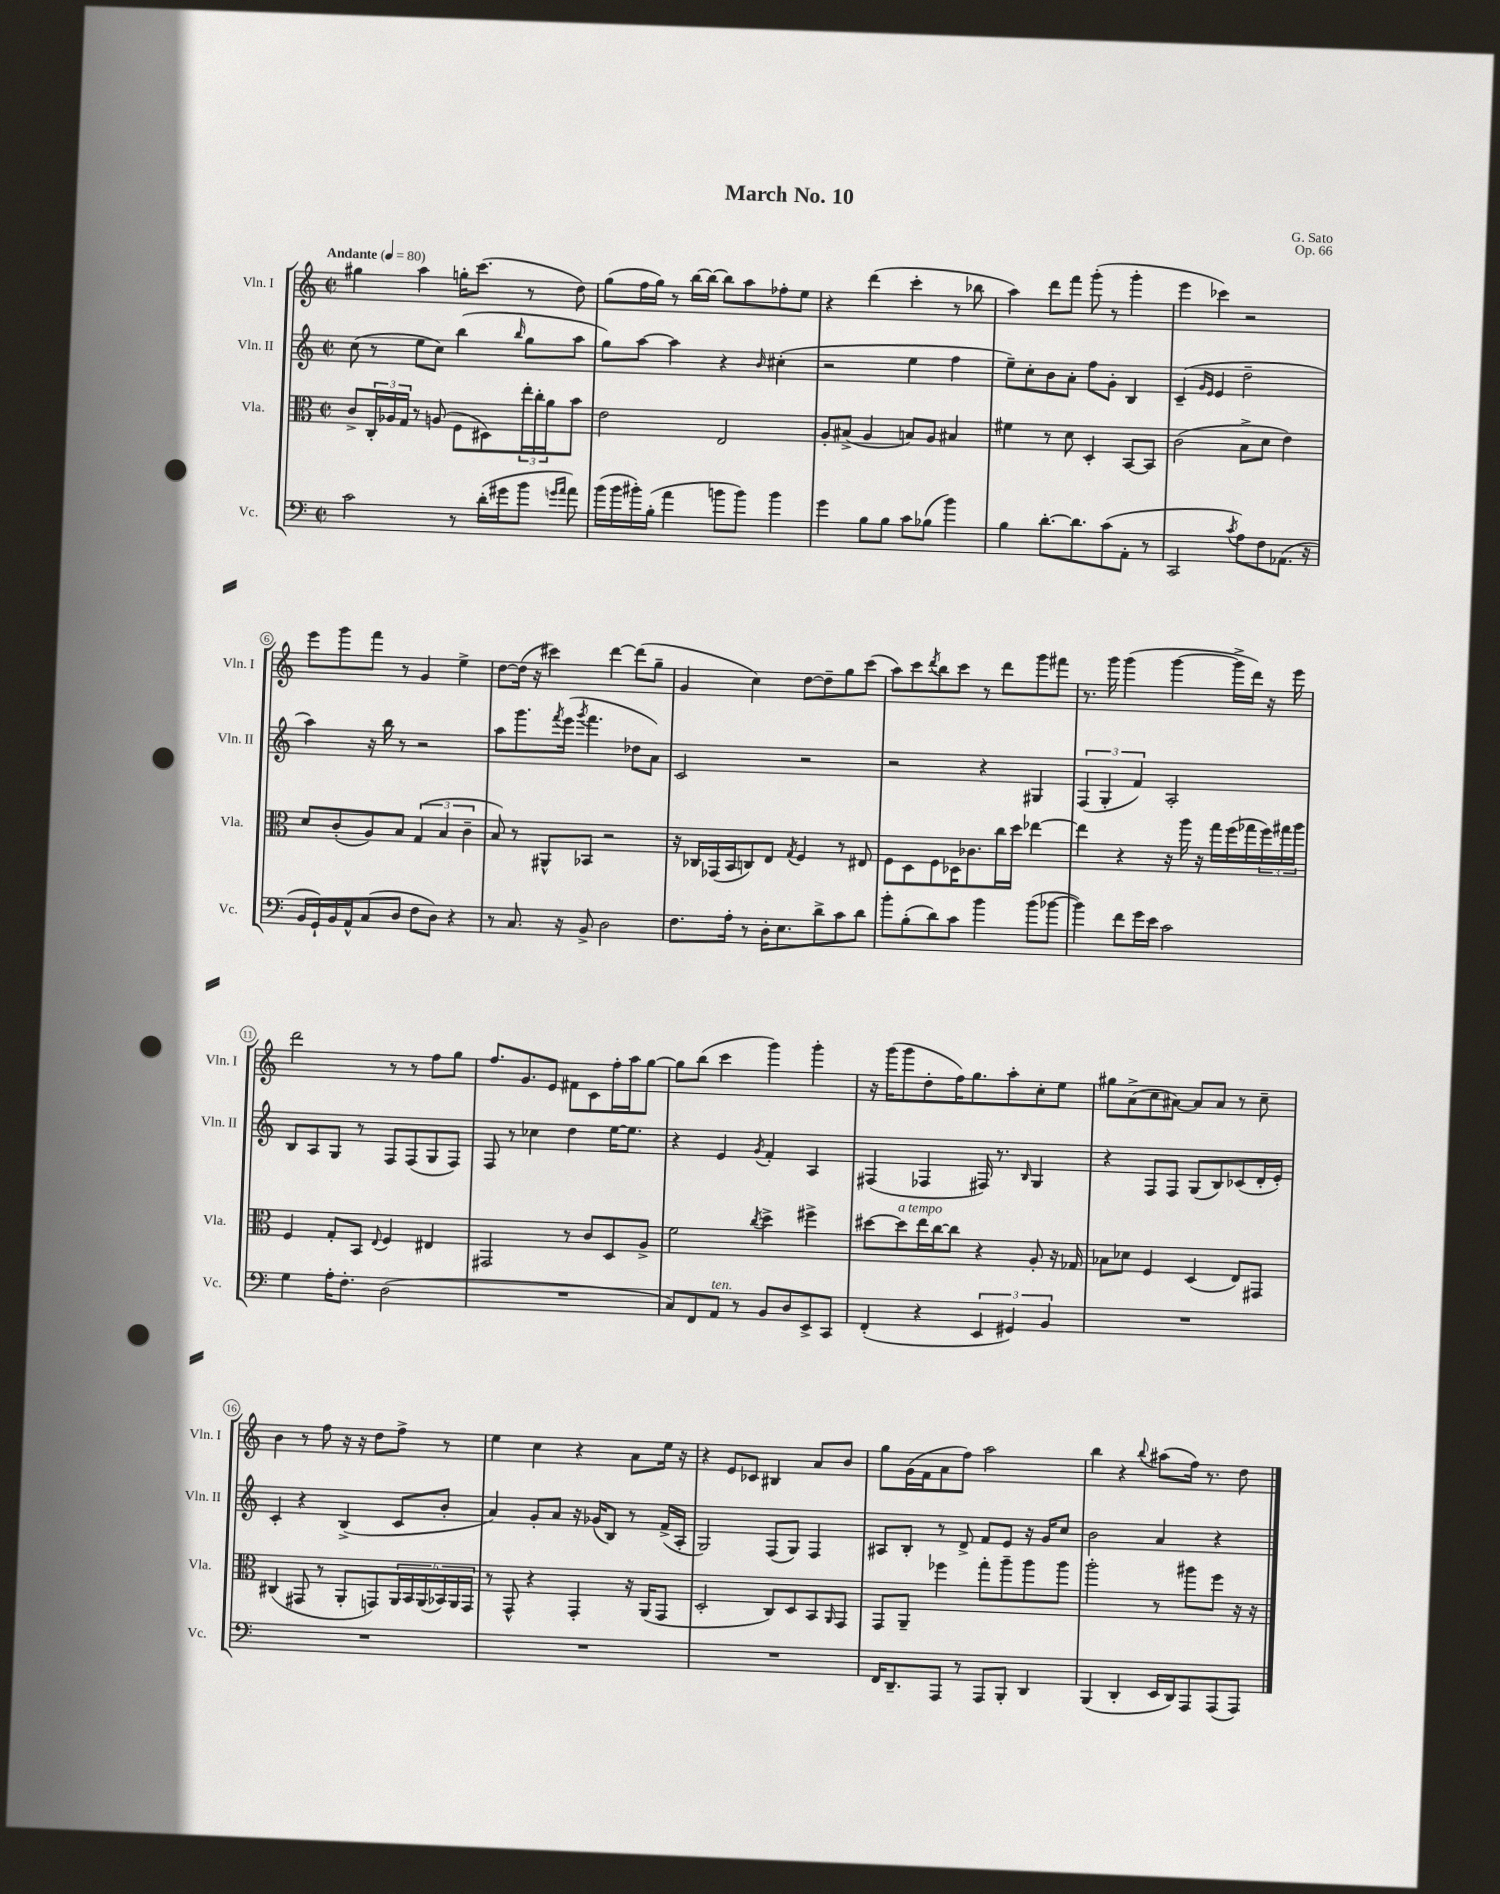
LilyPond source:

\header { title = "March No. 10" composer = "G. Sato" opus = "Op. 66" }
<<
\new StaffGroup <<
\new Staff = "s0" \with { instrumentName = "Vln. I" shortInstrumentName = "Vln. I" } {
    \clef treble \key c \major \defaultTimeSignature \time 2/2 \tempo "Andante" 4 = 80
    gis''4 a''4 g''16-. c'''8.( r8 d''8) |
    g''8( f''16 g''16) r8 b''16~ b''16~ b''8 a''8 fes''8-. e''8 |
    r4 d'''4( c'''4-. r8 bes''8 |
    a''4) d'''8 f'''8 g'''8-.( r8 g'''4-. |
    e'''4 ces'''4) r2 |
    e'''8 g'''8 f'''8 r8 g'4 e''4-> |
    d''8~ d''16( r16 cis'''4) d'''4~ d'''8( g''8-- |
    g'4 c''4) d''8~ d''8-- g''8 c'''8( |
    a''8) c'''8 \acciaccatura { d'''8 } b''8 c'''8 r8 d'''8 g'''8 fis'''8 |
    r8. g'''16 g'''4( g'''4~ g'''16-> d'''16) r16 e'''16 |
    d'''2 r8 r8 f''8 g''8 |
    f''8. g'8. e'8 fis'8 c'8 f''16-. a''16 g''8~ |
    g''8 b''8( c'''4 g'''4) g'''4-. |
    r16 g'''16( g'''8 d''8-. f''16) g''8. a''8-. c''8-. e''8 |
    gis''8 a'8->( c''8 ais'8~) ais'8 ais'8 r8 c''8-- |
    b'4 r8 f''8 r16 r16 d''8 f''8-> r8 |
    e''4 c''4 r4 a'8 e''16 r16 |
    r4 e'8 ces'8 bis4 a'8 b'8 |
    g''8 g'16( f'16 a'8 f''8) a''2 |
    b''4 r4 \appoggiatura { b''8 } ais''8( f''16) r8. d''8 \bar "|." |
}
\new Staff = "s1" \with { instrumentName = "Vln. II" shortInstrumentName = "Vln. II" } {
    \clef treble \key c \major \defaultTimeSignature \time 2/2
    c''8( r8 e''8 c''8) b''4( \grace { b''16 } g''8 a''8 |
    g''8) a''8~ a''4 r4 \grace { b'16 } cis''4-.( |
    r2 e''4 f''4 |
    e''8--) c''8-. b'8 a'8-. f''8 g'8-. b4 |
    c'4--( \grace { g'16 e'16 } e'4 d''2-- |
    a''4) r16 b''16 r8 r2 |
    a''8 g'''8. \acciaccatura { f'''8 } e'''16( \acciaccatura { g'''8 } f'''4. des''8 a'8) |
    c'2 r2 |
    r2 r4 gis4 |
    \tuplet 3/2 { f4( g4-. f'4) } a2-. |
    b8 a8 g8 r8 f8 f8( g8 f8) |
    f8 r8 ces''4 d''4 e''16~ e''8. |
    r4 e'4 \acciaccatura { g'8 } f'4-. a4 |
    fis4( fes4 fis16) r8. \grace { b16 } g4 |
    r4 f8 f8 g8( b8) ces'8( d'16-. e'16-.) |
    c'4-. r4 b4->( c'8 b'8-. |
    a'4) g'8-. a'8 r16 ges'16( b8) r8 f'16->( a16-. |
    g2) f8( g8) f4 |
    ais8 b8-. r8 d'8-> f'8 e'8 r16 g'16 c''8 |
    b'2 a'4 r4 \bar "|." |
}
\new Staff = "s2" \with { instrumentName = "Vla." shortInstrumentName = "Vla." } {
    \clef alto \key c \major \defaultTimeSignature \time 2/2
    c'8-> \tuplet 3/2 { c16-. aes16 g16 } r8 a8( f8 dis8) \tuplet 3/2 { e''16-. c''16-. a'16 } b'8 |
    e'2 e2 |
    a8-. bis8->( a4 b8) a8 bis4 |
    fis'4 r8 d'8 d4-. b,8~ b,8 |
    c'2( b8-> d'8 e'4) |
    d'8 c'8-.( a8) b8 \tuplet 3/2 { g4( b4 c'4-- } |
    b8) r8 ais,8-^ bes,8 r2 |
    r16 ces16 ges,16( b,16 c8) e8 \acciaccatura { g8 } f4 r8 eis8 |
    f8 d8 f8 des16 ces'8. c''16 d''16 ees''4~ |
    ees''4 r4 r16 a''16 r16 g''16 f''16( ges''16 \tuplet 3/2 { f''16) gis''16 a''16 } |
    f4 g8-. b,8 \appoggiatura { e8 } f4 eis4 |
    gis,2 r8 c'8 d8 a8-> |
    f'2 \acciaccatura { c''8 } d''4-> fis''4-> |
    dis''8~ dis''8^\markup { \italic "a tempo" } e''16 c''16~ c''8 r4 a8-. r16 ges16 |
    bes8 des'8 f4 d4( e8) gis,8 |
    cis4( gis,8 r8 a,8-. g,8) \tuplet 6/4 { a,16 b,16 a,16( bes,16) a,16 g,16 } |
    r8 g,8-^ r4 g,4-. r16 a,16( g,8 |
    d2-. c8) d8 b,8 \grace { a,16 } g,8 |
    g,8 a,8-- fes''4 g''8-. a''8-- a''8 a''8 |
    a''2-. r8 ais''8 f''8 r16 r16 \bar "|." |
}
\new Staff = "s3" \with { instrumentName = "Vc." shortInstrumentName = "Vc." } {
    \clef bass \key c \major \defaultTimeSignature \time 2/2
    c'2 r8 d'16-.( gis'16 b'8 \grace { g'16 a'16 } a'8) |
    b'16( b'16 bis'16-.) b16-.( a'4 b'8 b'8) b'4 |
    g'4 b8 b8 c'8 bes8( b'4) |
    b4 d'8.~-. d'8. c'8( a,8-. r8 |
    c,2 \acciaccatura { c'8 } a8) f8 aes,8.( r16 |
    b,16 g,16-!) b,16 a,16-^ c8( d8 f8 d8) r4 |
    r8 c8. r16 b,8-> d2 |
    f8. a16-. r8 d16-. e8. d'8-> c'8 d'8 |
    b'8-. b8-.( d'8) c'8 b'4 b'8( bes'8~ |
    bes'4) f'8 g'16 e'16 c'2 |
    g4 a16-. f8.-. d2( |
    R1 |
    c8) f,8 a,8^\markup { \italic "ten." } r8 b,8 d8 e,8-> c,8 |
    f,4-.( r4 \tuplet 3/2 { e,4 gis,4) b,4 } |
    R1 |
    R1 |
    R1 |
    R1 |
    f,16 d,8.-- a,,8 r8 a,,8 b,,8-. d,4 |
    b,,4( d,4-. e,16 d,16) a,,8 a,,8( a,,8) \bar "|." |
}
>>
>>
\layout { \context { \Score \override BarNumber.stencil = #(make-stencil-circler 0.1 0.3 ly:text-interface::print) } }
